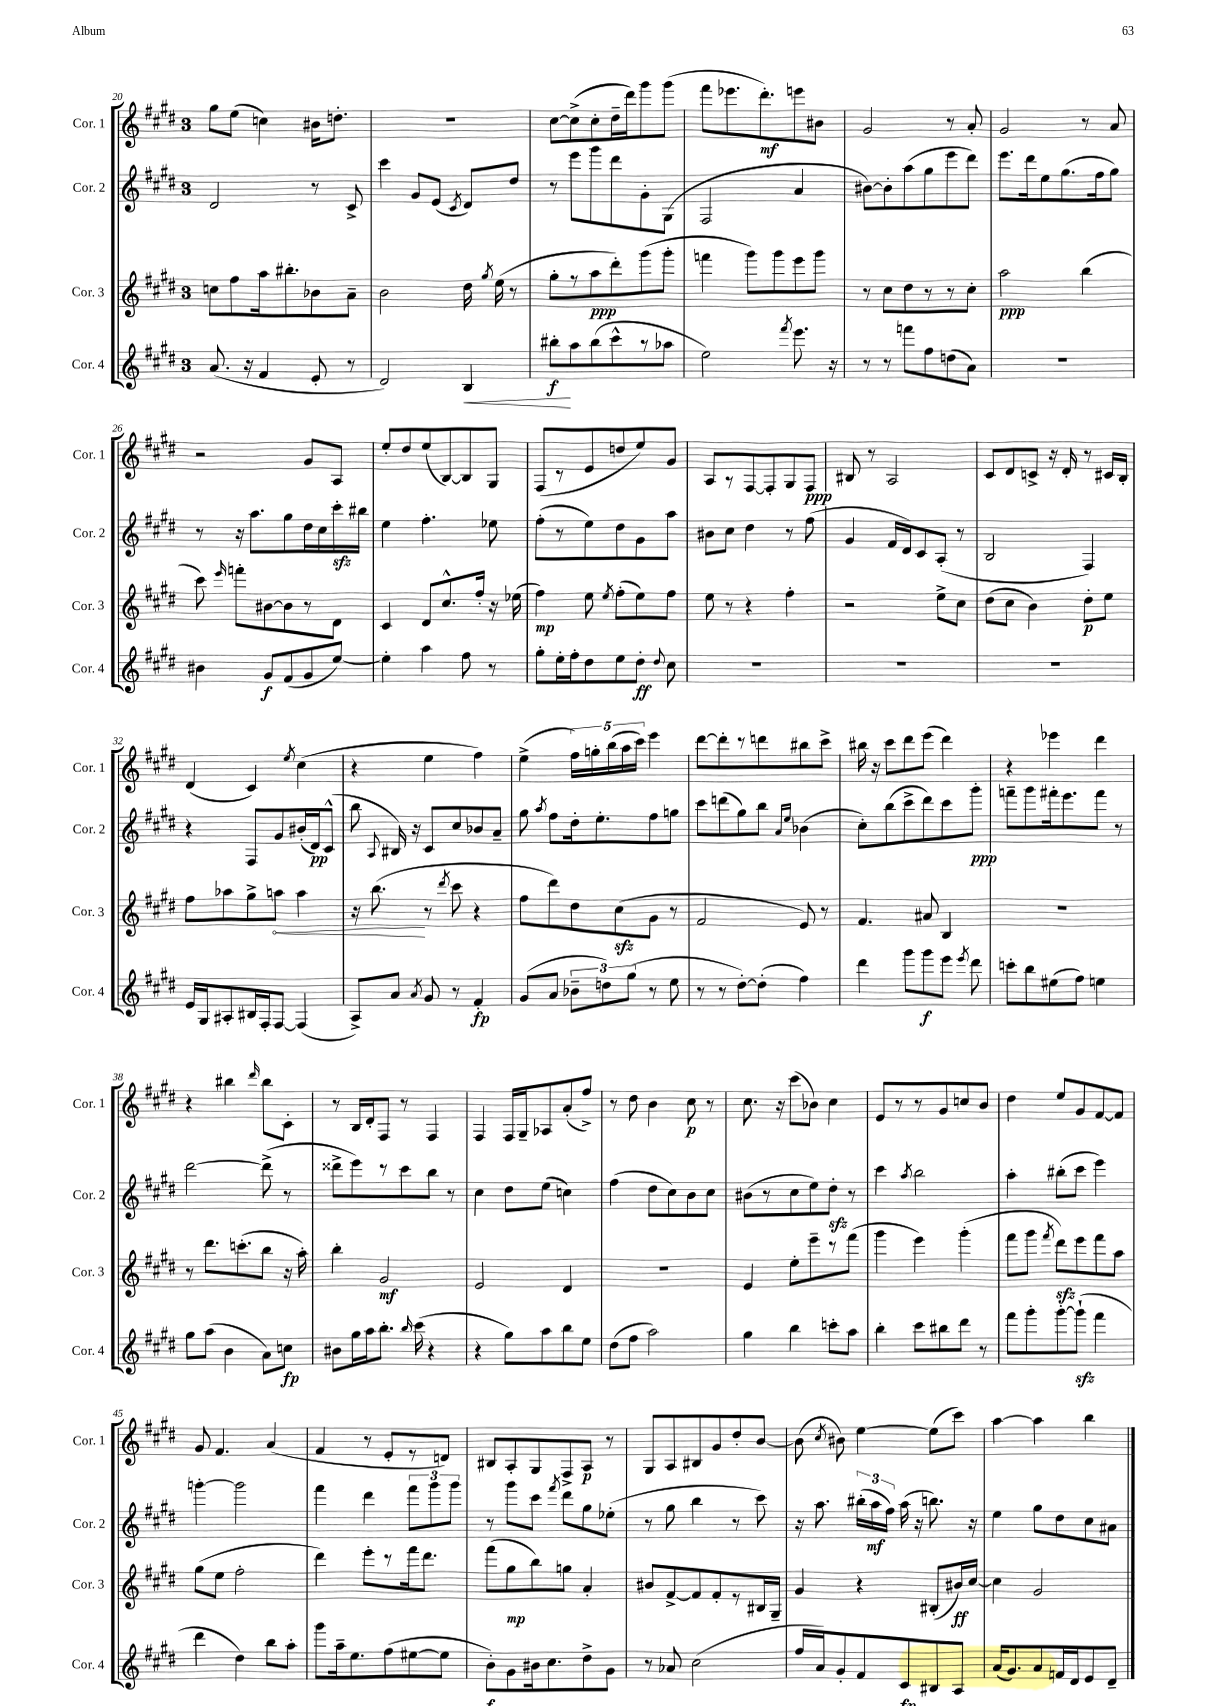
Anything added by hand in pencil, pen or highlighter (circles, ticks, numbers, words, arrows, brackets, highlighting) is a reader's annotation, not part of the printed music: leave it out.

**kern	**kern	**kern	**kern
*staff4	*staff3	*staff2	*staff1
*clefG2	*clefG2	*clefG2	*clefG2
*k[f#c#g#d#]	*k[f#c#g#d#]	*k[f#c#g#d#]	*k[f#c#g#d#]
*M3/4	*M3/4	*M3/4	*M3/4
(8.a/	8cc\L	2d#/	8gg#\L
.	8ff#\	.	(8ee\J
16r	.	.	.
4f#/	16aa\k	.	4cc\)
.	8.bb#'\	.	.
8e'/	8b-\	8r	16b#\LK
.	.	.	8.dd'\J
8r	8a~\J	8c#^/	.
=	=	=	=
2d#/)	2b\	4ccc#\	2.r
.	.	8g#/L	.
.	.	(8e/J	.
.	.	8qc#/	.
4B/	16dd#\	8d#/L)	.
.	8qgg#/	.	.
.	(16ee\	.	.
.	8r	8dd#/J	.
=	=	=	=
8bb#'\L	8gg#'\L	8r	[8cc#\L
8aa\	8r	8eee\L	(8cc#^\]
(8bb#\	8aa\	8ggg#\	8cc#'\
8ccc#^^\	8ddd#'\)	8ddd#\	16dd#~\L
.	.	.	16ddd#\J)
8r	(8ggg#\	8g#'\	8ggg#\
8aa-\J	8ggg#'\J	(8G#\J	(8ggg#\J
=	=	=	=
2ee\)	4fff\	2F#/	8fff#\L
.	.	.	8.eee-\
.	8ggg#\L)	.	.
.	.	.	8.ddd#'\)
.	8ggg#\	.	.
8qfff#/	.	.	.
8.eee\	8eee\	4a/	8eee\
.	8ggg#\J	.	8b#\J
16r	.	.	.
=	=	=	=
8r	8r	[8b#\L)	2g#/
8r	8cc#\L	8b#'\]	.
8fff\L	8dd#\	(8aa\	.
8ff#\	8r	8gg#\	.
(8dd\	8r	8eee\	8r
8a\J)	8cc#'\J	8ddd#\J)	8a'/
=	=	=	=
2.r	2aa\	8.eee\L	2g#/
.	.	16ddd#\k	.
.	.	8ee\	.
.	.	(8.gg#\	.
.	(4bb\	.	8r
.	.	16ff#\k	.
.	.	8gg#\J)	8a/
=	=	=	=
4b#\	8ccc#\)	8r	2r
.	16qqeee/	.	.
.	8fff'\L	16r	.
.	.	8.aa\L	.
8g#/L	[8b#\	.	.
(8f#/	8b#\]	8gg#\	.
8g#/	8r	16dd#\L	8g#/L
.	.	16cc#\	.
[8ee/J)	8d#\J	16ccc#'\	8A/J
.	.	16bb#\JJ	.
=	=	=	=
4ee'\]	4c#/	4ee\	8ee'/L
.	.	.	8dd#/
4aa\	8d#/L	4.ff#'\	(8ee/
.	8.cc#^^/	.	[8B/)
8ff#\	.	.	8B/]
.	16ff#'/Jk	.	.
8r	16r	8ee-\	8G#/J
.	(16ee-\	.	.
=	=	=	=
8gg#'\L	4ff#\)	(8ff#'\L	(8F#/L
16ee'\L	.	8r	8r
16ff#'\J	.	.	.
8dd#\	8ee\	8ee\)	8e/
.	8qee/	.	.
8ee\	(8ff#'\L	8dd#\	8dd/
8dd#'\J	8ee\)	8g#\	8ee/)
8qqdd#/	.	.	.
8cc#\	8ff#\J	8aa\J	8g#/J
=	=	=	=
2.r	8ee\	8b#\L	8A/L
.	8r	8cc#\J	8r
.	4r	4dd#\	[8F#/
.	.	.	8F#'/]
.	4ff#'\	8r	8G#/
.	.	(8ff#\	8F#/J
=	=	=	=
2.r	2r	4g#/	8B#/
.	.	.	8r
.	.	16f#/LL	2A/
.	.	16d#/J)	.
.	.	8c#/	.
.	8ee^\L	(8A'/J	.
.	8cc#\J	8r	.
=	=	=	=
2.r	(8dd#\L	2B/	8c#/L
.	8cc#\J	.	8d#/
.	4b\)	.	8c^/J
.	.	.	16r
.	.	.	16d#'/
.	8dd#'\L	4F#/)	8r
.	8ee\J	.	16c#/LL
.	.	.	16B'/JJ
=	=	=	=
16e/LL	8ff#\L	4r	(4d#/
16G#/J	.	.	.
8A#'/	8aa-\	.	.
16B#/L	8gg#^\	8F#/L	4c#/)
16F#'/J	.	.	.
[8F#/J	8aa\J	8g#/	.
.	.	.	8qee/
(4F#/]	4aa\	(16b#'/L	(4cc#\
.	.	16d#/J)	.
.	.	(8c#^^/J	.
=	=	=	=
8A^/L)	16r	8bb\	4r
.	(8.bb\	.	.
.	.	8qqA/	.
8a/J	.	16B#/)	.
.	.	16r	.
8qa/	.	.	.
8g#/	8r	8c#/L	4ee\
.	8qddd#/	.	.
8r	8ccc#\	8cc#/	.
4f#'/	4r	8b-/	4ff#\)
.	.	8a~/J	.
=	=	=	=
(8g#/L	8ff#\L	8gg#\	(4ee^\
.	.	8qaa/	.
8a/J	8ddd#\)	8ff#\L	.
12b-~\L	8dd#\	16dd#'\k	20ff#\LL)
.	.	.	20gg'\
.	.	8.ee'\	.
12dd\)	.	.	.
.	.	.	(20bb\
.	(8cc#\	.	.
.	.	.	20aa\
(12gg#\J	.	.	.
.	.	.	20ccc#\JJ)
8r	8g#\J	8ff#\	4eee\
8ee\	8r	8gg\J	.
=	=	=	=
8r	2f#/	8ccc#\L	[8ddd#\L
8r	.	(8ddd\	8ddd#'\]
[8dd#'\L)	.	8gg#\)	8r
(8dd#'\]J	.	8bb\J	8ddd\
.	.	16qqa/LL	.
.	.	16qqee/JJ	.
4ff#\)	8e/)	(4b-\	8bb#\
.	8r	.	8ccc#^\J
=	=	=	=
4ddd#\	4.f#/	8cc#'\L)	16bb#\
.	.	.	16r
.	.	(8bb\	8ccc#\L
8ggg#\L	.	8ccc#^\	8ddd#\
8ggg#\	8a#/	8ddd#\)	(8eee\J
8eee\J	4B/	8ccc#\	4ddd#\)
8qeee/	.	.	.
8ddd#\	.	8ggg#'\J	.
=	=	=	=
8ccc'\L	2.r	8fff~\L	4r
8bb\	.	8ggg#\	.
(8ee#\	.	16fff#'\k	4eee-\
.	.	8.eee\	.
8ff#\J)	.	.	.
4ee\	.	8fff#\J	4ddd#\
.	.	8r	.
=	=	=	=
8gg#\L	8r	[2ddd#\	4r
(8aa\J	8.ddd#\L	.	.
4b\	.	.	4bb#\
.	(8.ccc'\	.	.
.	.	.	16qqddd#/
8a\L)	8bb\J	(8ddd#^\]	8bb#\L
8cc\J	16r	8r	8c#'\J
.	16aa'\)	.	.
=	=	=	=
8b#\L	4bb'\	8ddd##^\L	8r
16gg#\L	.	8eee\)	16B/LL
16aa\J	.	.	16d#'/J
8.bb'\J	2g#/	8r	8F#/J
.	.	8ccc#\	8r
16qqbb/	.	.	.
(16ccc#\	.	.	.
4r	.	8bb\J	4F#/
.	.	8r	.
=	=	=	=
4r	2e/	4cc#\	4F#/
8gg#\L)	.	8dd#\L	16F#/LL
.	.	.	16G#~/J
8aa\	.	(8ee\J	8A-/
8bb\	4d#/	4cc\)	(8a'/
8ee\J	.	.	8ff#^/J)
=	=	=	=
(8dd#\L	2.r	(4ff#\	8r
8ff#\J	.	.	8dd#\
2aa\)	.	8dd#\L	4b\
.	.	8cc#\)	.
.	.	8b\	8cc#\
.	.	8cc#\J	8r
=	=	=	=
4gg#\	4e/	(8b#\L	8.cc#\
.	.	8r	.
.	.	.	16r
4bb\	8ee'\L	8cc#\	(8ccc#\L
.	8eee~\	8ee\)	8b-\J)
8ccc'\L	8r	8dd#'\J	4cc#\
8aa\J	(8fff#\J	8r	.
=	=	=	=
4bb'\	4ggg#\	4ccc#\	8e/L
.	.	.	8r
.	.	8qaa/	.
8ccc#\L	4eee\)	2bb\	8r
8bb#\	.	.	8g#/
8ddd#\J	(4ggg#'\	.	8cc/
8r	.	.	8b/J
=	=	=	=
8fff#\L	8fff#\L	4aa'\	4dd#\
8ggg#'\	8ggg#\J	.	.
.	8qfff#/	.	.
[8ggg#'\	8ddd#\L)	(8bb#'\L	8ee/L
(8ggg#`\]J	8eee\	8ccc#\J	8g#/
4fff#\	8fff#\	4eee\)	[8f#/
.	8aa\J	.	8f#/]J
=	=	=	=
4ddd#\	(8gg#\L	[4ggg'\	8g#/
.	8ee\J	.	4.f#/
4dd#\)	2ff#'\	2ggg\]	.
8bb\L	.	.	(4a/
8aa'\J	.	.	.
=	=	=	=
8ggg#\L	4ddd#\)	4fff#\	4f#/
16aa~\k	.	.	.
8.ee\	.	.	.
.	8eee'\L	4ddd#\	8r
(8ff#\	8r	.	8e'/L
[8ee#\	16fff#\k	12fff#\L	8r
.	8.ddd#\J	.	.
.	.	12ggg#\	.
8ee#\]J	.	.	8d/J)
.	.	12ggg#\J	.
=	=	=	=
8b'\L)	(8fff#\L	8r	8B#/L
8g#\	8gg#\	8ggg#\L	8A'/
16b#\k	8bb\)	8ccc#\J	8G#/
8.cc#\	.	.	.
.	.	8qfff#/	.
.	8gg\J	8ddd#\L	8F#^/
8dd#^\	4a'/	8gg#\	8A/J
8g#\J	.	(8ee-'\J	8r
=	=	=	=
8r	8b#/L	8r	8G#/L
8a-/	[8f#^/	8gg#\	8A/
(2cc#\	8f#/]	4bb\	8B#/
.	8f#'/	.	8g#/
.	8r	8r	8dd#'/
.	16B#/L	8ccc#\)	[8b/J
.	16G#~/JJ	.	.
=	=	=	=
16ff#/LL	4g#/	16r	(8b\]
16a/J)	.	8.aa\	.
.	.	.	8qcc#/
8g#'/	.	.	8b#\)
8f#/	4r	(24bb#'\LL	[4ee\
.	.	24aa\	.
.	.	24ff#\JJ)	.
8c#/	.	(16aa\	.
.	.	16r	.
8B#/	(8B#'/L	8.bb\)	(8ee\]L
8A/J	16b#/L)	.	8ccc#\J)
.	[16cc#/JJ	16r	.
=	=	=	=
(16a/LK	4cc#\]	4ee\	[4aa\
8.g#/)	.	.	.
8a/	2g#/	8gg#\L	4aa\]
16f/L	.	8dd#\	.
16d#/J	.	.	.
8e/	.	8cc#\	4bb\
8d#~/J	.	8a#\J	.
==	==	==	==
*-	*-	*-	*-
